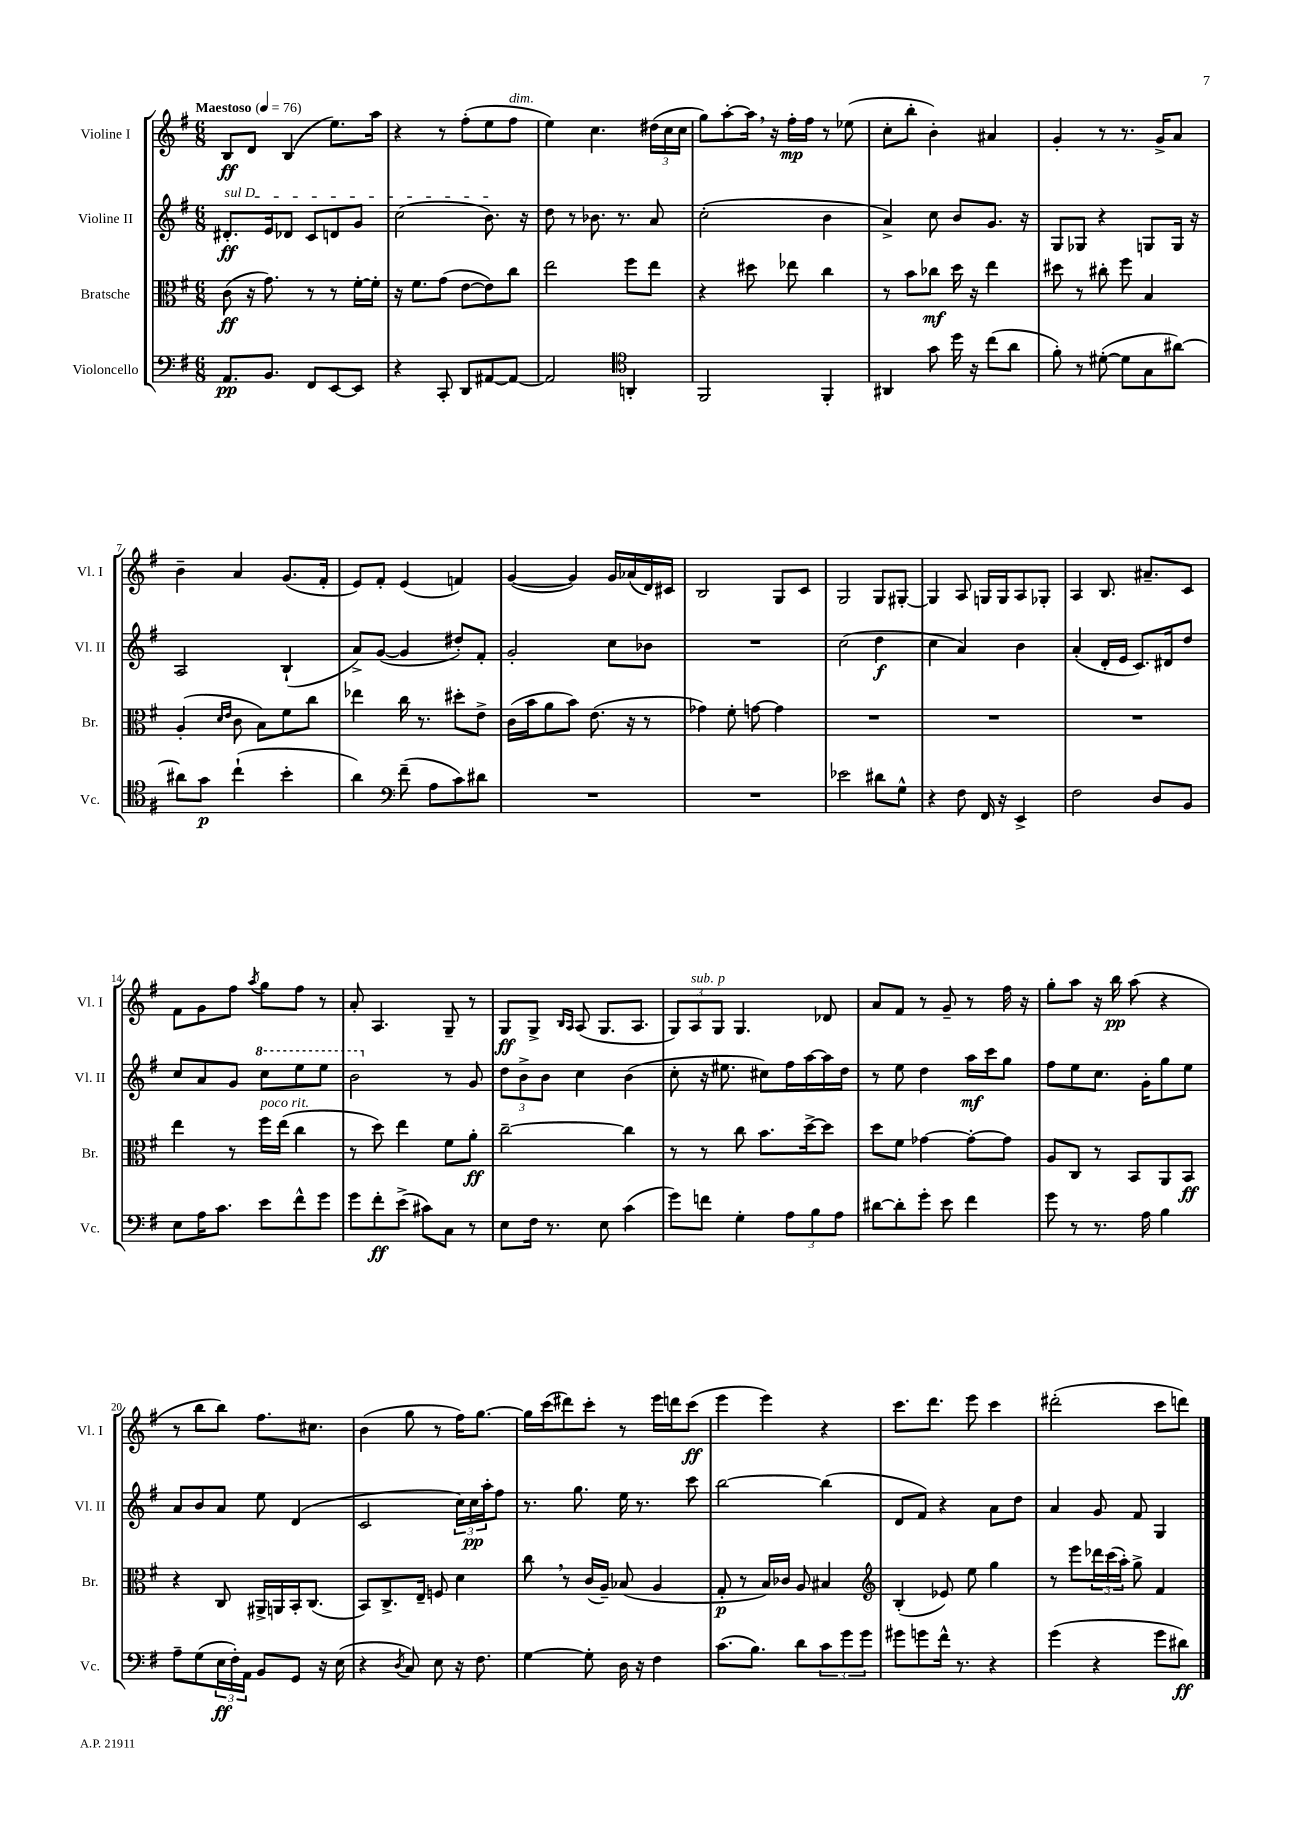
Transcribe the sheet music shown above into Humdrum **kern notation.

**kern	**dynam	**kern	**dynam	**kern	**dynam	**kern	**dynam
*part4	*part4	*part3	*part3	*part2	*part2	*part1	*part1
*staff4	*staff4	*staff3	*staff3	*staff2	*staff2	*staff1	*staff1
*I"Violoncello	*	*I"Bratsche	*	*I"Violine II	*	*I"Violine I	*
*I'Vc.	*	*I'Br.	*	*I'Vl. II	*	*I'Vl. I	*
*clefF4	*	*clefC3	*	*clefG2	*	*clefG2	*
*k[f#]	*	*k[f#]	*	*k[f#]	*	*k[f#]	*
*M6/8	*	*M6/8	*	*M6/8	*	*M6/8	*
*MM76	*	*MM76	*	*MM76	*	*MM76	*
=1	=1	=1	=1	=1	=1	=1	=1
!	!	!	!	!	!	!LO:TX:a:B:t=Maestoso	!
!	!	!	!	!LO:TX:a:i:t=sul D	!	!	!
8.AA/L	pp	(8c\	ff	8.d#X'/L	ff	8B/L	ff
.	.	16r	.	.	.	8d/J	.
8.BB/J	.	8.g\)	.	16e/k	.	.	.
.	.	.	.	8d-X/J	.	(4B/	.
8FF#/L	.	8r	.	8c/L	.	.	.
[8EE/	.	8r	.	8dn/	.	8.ee\L)	.
8EE/J]	.	[16f#'\LL	.	8g/J	.	.	.
.	.	16f#'\JJ]	.	.	.	16aa\Jk	.
=2	=2	=2	=2	=2	=2	=2	=2
4r	.	16r	.	(2cc\	.	4r	.
.	.	8.f#\L	.	.	.	.	.
8CC'/	.	(8g\J	.	.	.	8r	.
8DD/L	.	[8e\L	.	.	.	(8ff#'\L	.
[8AA#X/	.	8e\])	.	8.b\)	.	8ee\	.
!	!	!	!	!	!	!LO:TX:a:i:t=dim.	!
8AA#/J_	.	8cc\J	.	.	.	8ff#\J	.
.	.	.	.	16r	.	.	.
=3	=3	=3	=3	=3	=3	=3	=3
2AA#/]	.	2ee\	.	8dd\	.	4ee\)	.
.	.	.	.	8r	.	.	.
.	.	.	.	8.b-X\	.	4.cc\	.
.	.	.	.	8.r	.	.	.
*clefC4	*	*	*	*	*	*	*
4AAn'/	.	8ff#\L	.	.	.	.	.
.	.	8ee\J	.	8a/	.	(24dd#X\LL	.
.	.	.	.	.	.	24cc\	.
.	.	.	.	.	.	24cc\JJ	.
=4	=4	=4	=4	=4	=4	=4	=4
2FF#/	.	4r	.	(2cc'\	.	8gg\L)	.
.	.	.	.	.	.	[8aa'\	.
.	.	8dd#X\	.	.	.	16aa,\Jk]	.
.	.	.	.	.	.	16r	.
.	.	8ee-X\	.	.	.	16ff#'\LL	mp
.	.	.	.	.	.	16ff#\JJ	.
4FF#'/	.	4cc\	.	4b\	.	8r	.
.	.	.	.	.	.	(8ee-X\	.
=5	=5	=5	=5	=5	=5	=5	=5
4AA#X/	.	8r	.	4a^/)	.	8cc'\L	.
.	.	8b\L	.	.	.	8bb'\J	.
8g\	.	8cc-X\J	mf	8cc\	.	4b'\)	.
16dd\	.	16dd\	.	8b/L	.	.	.
16r	.	16r	.	.	.	.	.
(8cc\L	.	4ee\	.	8.g/J	.	4a#X/	.
8a\J	.	.	.	.	.	.	.
.	.	.	.	16r	.	.	.
=6	=6	=6	=6	=6	=6	=6	=6
8f#'\)	.	8dd#X\	.	8G/L	.	4g'/	.
8r	.	8r	.	8G-X/J	.	.	.
([8d#X'\	.	8cc#X'\	.	4r	.	8r	.
8d#\L]	.	8ff#\	.	.	.	8.r	.
8G\	.	4B/	.	8Gn/L	.	.	.
.	.	.	.	.	.	16g^/KL	.
[8a#X\J)	.	.	.	16G/Jk	.	8a/J	.
.	.	.	.	16r	.	.	.
!!LO:LB:g=z
=7	=7	=7	=7	=7	=7	=7	=7
8a#X\L]	.	(4A'/	.	2A/	.	4b~\	.
8g\J	p	.	.	.	.	.	.
.	.	16qqd/LL	.	.	.	.	.
.	.	16qqe/JJ	.	.	.	.	.
(4cc`\	.	8c\	.	.	.	4a/	.
.	.	8B\L)	.	.	.	.	.
4b'\	.	8f#\	.	(4B`/	.	(8.g/L	.
.	.	8cc\J	.	.	.	.	.
.	.	.	.	.	.	16f#'/Jk	.
=8	=8	=8	=8	=8	=8	=8	=8
4a\)	.	4ee-X\	.	8a^/L)	.	8e/L)	.
.	.	.	.	([8g/J	.	8f#'/J	.
*clefF4	*	*	*	*	*	*	*
(8f#~\	.	16cc\	.	4g/]	.	(4e/	.
.	.	8.r	.	.	.	.	.
8A\L	.	.	.	.	.	.	.
8c\)	.	8dd#X'\L	.	8dd#X'/L)	.	4fn/)	.
8d#X\J	.	8e^\J	.	8f#'/J	.	.	.
=9	=9	=9	=9	=9	=9	=9	=9
2.r	.	(16c\LL	.	2g'/	.	([4g/	.
.	.	16b\J	.	.	.	.	.
.	.	8a\	.	.	.	.	.
.	.	8b\J)	.	.	.	4g/])	.
.	.	(8.e\	.	.	.	.	.
.	.	.	.	8cc\L	.	16g/LL	.
.	.	16r	.	.	.	(16a-X/	.
.	.	8r	.	8b-X\J	.	16d/)	.
.	.	.	.	.	.	16c#X/JJ	.
=10	=10	=10	=10	=10	=10	=10	=10
2.r	.	4g-X\)	.	2.r	.	2B/	.
.	.	8f#'\	.	.	.	.	.
.	.	[8gn\	.	.	.	.	.
.	.	4g\]	.	.	.	8G/L	.
.	.	.	.	.	.	8c/J	.
=11	=11	=11	=11	=11	=11	=11	=11
2e-X\	.	2.r	.	(2cc\	.	2G/	.
8d#X\L	.	.	.	4dd\	f	8G/L	.
8G^^\J	.	.	.	.	.	[8G#X'/J	.
=12	=12	=12	=12	=12	=12	=12	=12
4r	.	2.r	.	4cc\	.	4G#/]	.
8F#\	.	.	.	4a/)	.	8A/	.
16FF#/	.	.	.	.	.	16Gn/LL	.
16r	.	.	.	.	.	16G/J	.
4EE^/	.	.	.	4b\	.	8A/	.
.	.	.	.	.	.	8G-X'/J	.
=13	=13	=13	=13	=13	=13	=13	=13
2F#\	.	2.r	.	(4a'/	.	4A/	.
.	.	.	.	16d'/LL	.	8.B/	.
.	.	.	.	16e/JJ	.	.	.
.	.	.	.	8.c/L)	.	.	.
.	.	.	.	.	.	8.a#X~/L	.
8D/L	.	.	.	.	.	.	.
.	.	.	.	16d#X/k	.	.	.
8BB/J	.	.	.	8dd/J	.	8c/J	.
!!LO:LB:g=z
=14	=14	=14	=14	=14	=14	=14	=14
8E\L	.	4ee\	.	8cc/L	.	8f#\L	.
16A\K	.	.	.	8a/	.	8g\	.
8.c\J	.	.	.	.	.	.	.
.	.	8r	.	8g/J	.	8ff#\J	.
.	.	.	.	.	.	8qaa/	.
*	*	*	*	*8va	*	*	*
!	!	!LO:TX:a:i:t=poco rit.	!	!	!	!	!
8e\L	.	16ff#\LL	.	8ccc\L	.	8gg\L	.
.	.	(16ee\JJ	.	.	.	.	.
8f#^^\	.	4cc\	.	8eee\	.	8ff#\J	.
8g\J	.	.	.	8eee\J	.	8r	.
=15	=15	=15	=15	=15	=15	=15	=15
8g\L	.	8r	.	2bb\	.	8a'/	.
8f#'\	ff	8dd\)	.	.	.	4.A/	.
(8e^\J	.	4ee\	.	.	.	.	.
8c#X\L)	.	.	.	.	.	.	.
*	*	*	*	*X8va	*	*	*
8C\J	.	8f#\L	.	8r	.	8G~/	.
8r	.	8a'\J	ff	8g/	.	8r	.
=16	=16	=16	=16	=16	=16	=16	=16
8E\L	.	[2cc~\	.	12dd\L	.	8G/L	ff
.	.	.	.	12b^\	.	.	.
16F#\Jk	.	.	.	.	.	8G^/J	.
.	.	.	.	12b\J	.	.	.
8.r	.	.	.	.	.	.	.
.	.	.	.	.	.	16qqB/LL	.
.	.	.	.	.	.	16qqA/JJ	.
.	.	.	.	4cc\	.	(8A/	.
8E\	.	.	.	.	.	8.G/L	.
(4c\	.	4cc\]	.	(4b\	.	.	.
.	.	.	.	.	.	8.A/J	.
=17	=17	=17	=17	=17	=17	=17	=17
8g\L)	.	8r	.	8cc'\	.	12G/L)	.
!	!	!	!	!	!	!LO:TX:a:i:t=sub. p	!
.	.	.	.	.	.	12A/	.
8fn\J	.	8r	.	16r	.	.	.
.	.	.	.	.	.	12G/J	.
.	.	.	.	8.ee#X\	.	.	.
4G'\	.	8cc\	.	.	.	4.G/	.
.	.	8.b\L	.	8cc#X\L)	.	.	.
12A\L	.	.	.	16ff#\L	.	.	.
.	.	[16dd^\k	.	[16aa\	.	.	.
12B\	.	.	.	.	.	.	.
.	.	8dd\J]	.	16aa\]	.	8d-X/	.
12A\J	.	.	.	.	.	.	.
.	.	.	.	16dd\JJ	.	.	.
=18	=18	=18	=18	=18	=18	=18	=18
[8d#X\L	.	8dd\L	.	8r	.	8a/L	.
8d#'\]	.	8f#\J	.	8ee\	.	8f#/J	.
8g'\J	.	[4g-X\	.	4dd\	.	8r	.
8e\	.	.	.	.	.	8g~/	.
4f#\	.	8g-'\L_	.	16aa\LL	mf	8r	.
.	.	.	.	16ccc\J	.	.	.
.	.	8g-\J]	.	8gg\J	.	16ff#\	.
.	.	.	.	.	.	16r	.
=19	=19	=19	=19	=19	=19	=19	=19
8g\	.	8A/L	.	8ff#\L	.	8gg'\L	.
8r	.	8C/J	.	8ee\	.	8aa\J	.
8.r	.	8r	.	8.cc\J	.	16r	.
.	.	.	.	.	.	16bb\	pp
.	.	8BB/L	.	.	.	(8aa\	.
16A\	.	.	.	16g'\KL	.	.	.
4B\	.	8AA/	.	8gg\	.	4r	.
.	.	8BB/J	ff	8ee\J	.	.	.
!!LO:LB:g=z
=20	=20	=20	=20	=20	=20	=20	=20
8A~\L	.	4r	.	8a/L	.	8r	.
(8G\	.	.	.	8b/	.	8bb\L	.
24E\L	ff	8C/	.	8a/J	.	8bb\J)	.
24F#'\)	.	.	.	.	.	.	.
24AA\JJ	.	.	.	.	.	.	.
8BB/L	.	16AA#X^/LL	.	8ee\	.	8.ff#\L	.
.	.	16AAn/	.	.	.	.	.
8GG/J	.	16BB'/J	.	(4d/	.	.	.
.	.	(8.C/J	.	.	.	8.cc#X\J	.
16r	.	.	.	.	.	.	.
(16E\	.	.	.	.	.	.	.
=21	=21	=21	=21	=21	=21	=21	=21
4r	.	8BB/L)	.	2c/	.	(4b\	.
.	.	8.C^/	.	.	.	.	.
8qD/	.	.	.	.	.	.	.
8C/)	.	.	.	.	.	8gg\	.
.	.	16E~/Jk	.	.	.	.	.
8E\	.	8Fn/	.	.	.	8r	.
16r	.	4d\	.	24cc\LL)	.	16ff#\KL)	.
.	.	.	.	24cc\	pp	.	.
8.F#\	.	.	.	.	.	[8.gg\J	.
.	.	.	.	24aa'\J	.	.	.
.	.	.	.	8ff#\J	.	.	.
=22	=22	=22	=22	=22	=22	=22	=22
[4G\	.	8cc,\	.	8.r	.	16gg\LL]	.
.	.	.	.	.	.	(16ccc\J	.
.	.	8r	.	.	.	8ddd#X\)	.
.	.	.	.	8.gg\	.	.	.
8G'\]	.	(16c/LL	.	.	.	8ccc'\J	.
.	.	16A~/JJ)	.	.	.	.	.
16D\	.	(8B-X/	.	16ee\	.	8r	.
16r	.	.	.	8.r	.	.	.
4F#\	.	4A/	.	.	.	16eee\LL	.
.	.	.	.	.	.	16dddn\J	.
.	.	.	.	8ccc\	.	(8ccc\J	ff
=23	=23	=23	=23	=23	=23	=23	=23
(8.c\L	.	8G'/	p	[2bb\	.	4eee\	.
.	.	8r	.	.	.	.	.
8.B\J)	.	.	.	.	.	.	.
.	.	16B/LL)	.	.	.	4eee\)	.
.	.	16c-X/JJ	.	.	.	.	.
8d\L	.	8A/	.	.	.	.	.
12c\	.	4B#X/	.	(4bb\]	.	4r	.
12g\	.	.	.	.	.	.	.
12g\J	.	.	.	.	.	.	.
=24	=24	=24	=24	=24	=24	=24	=24
*	*	*clefG2	*	*	*	*	*
8g#X\L	.	(4B'/	.	8d/L	.	8.ccc\L	.
8gn\	.	.	.	8f#/J)	.	.	.
.	.	.	.	.	.	8.ddd\J	.
16f#^^\Jk	.	8e-X/)	.	4r	.	.	.
8.r	.	.	.	.	.	.	.
.	.	8ee\	.	.	.	8eee\	.
4r	.	4gg\	.	8a\L	.	4ccc\	.
.	.	.	.	8dd\J	.	.	.
=25	=25	=25	=25	=25	=25	=25	=25
(4g\	.	8r	.	4a/	.	(2ddd#X'\	.
.	.	8eee\L	.	.	.	.	.
4r	.	24ddd-X\L	.	8g/	.	.	.
.	.	(24ccc\	.	.	.	.	.
.	.	24aa'\JJ)	.	.	.	.	.
.	.	8gg^\	.	8f#/	.	.	.
8g\L	.	4f#/	.	4G/	.	8ccc\L	.
8d#X\J)	ff	.	.	.	.	8dddn\J)	.
==	==	==	==	==	==	==	==
*-	*-	*-	*-	*-	*-	*-	*-
